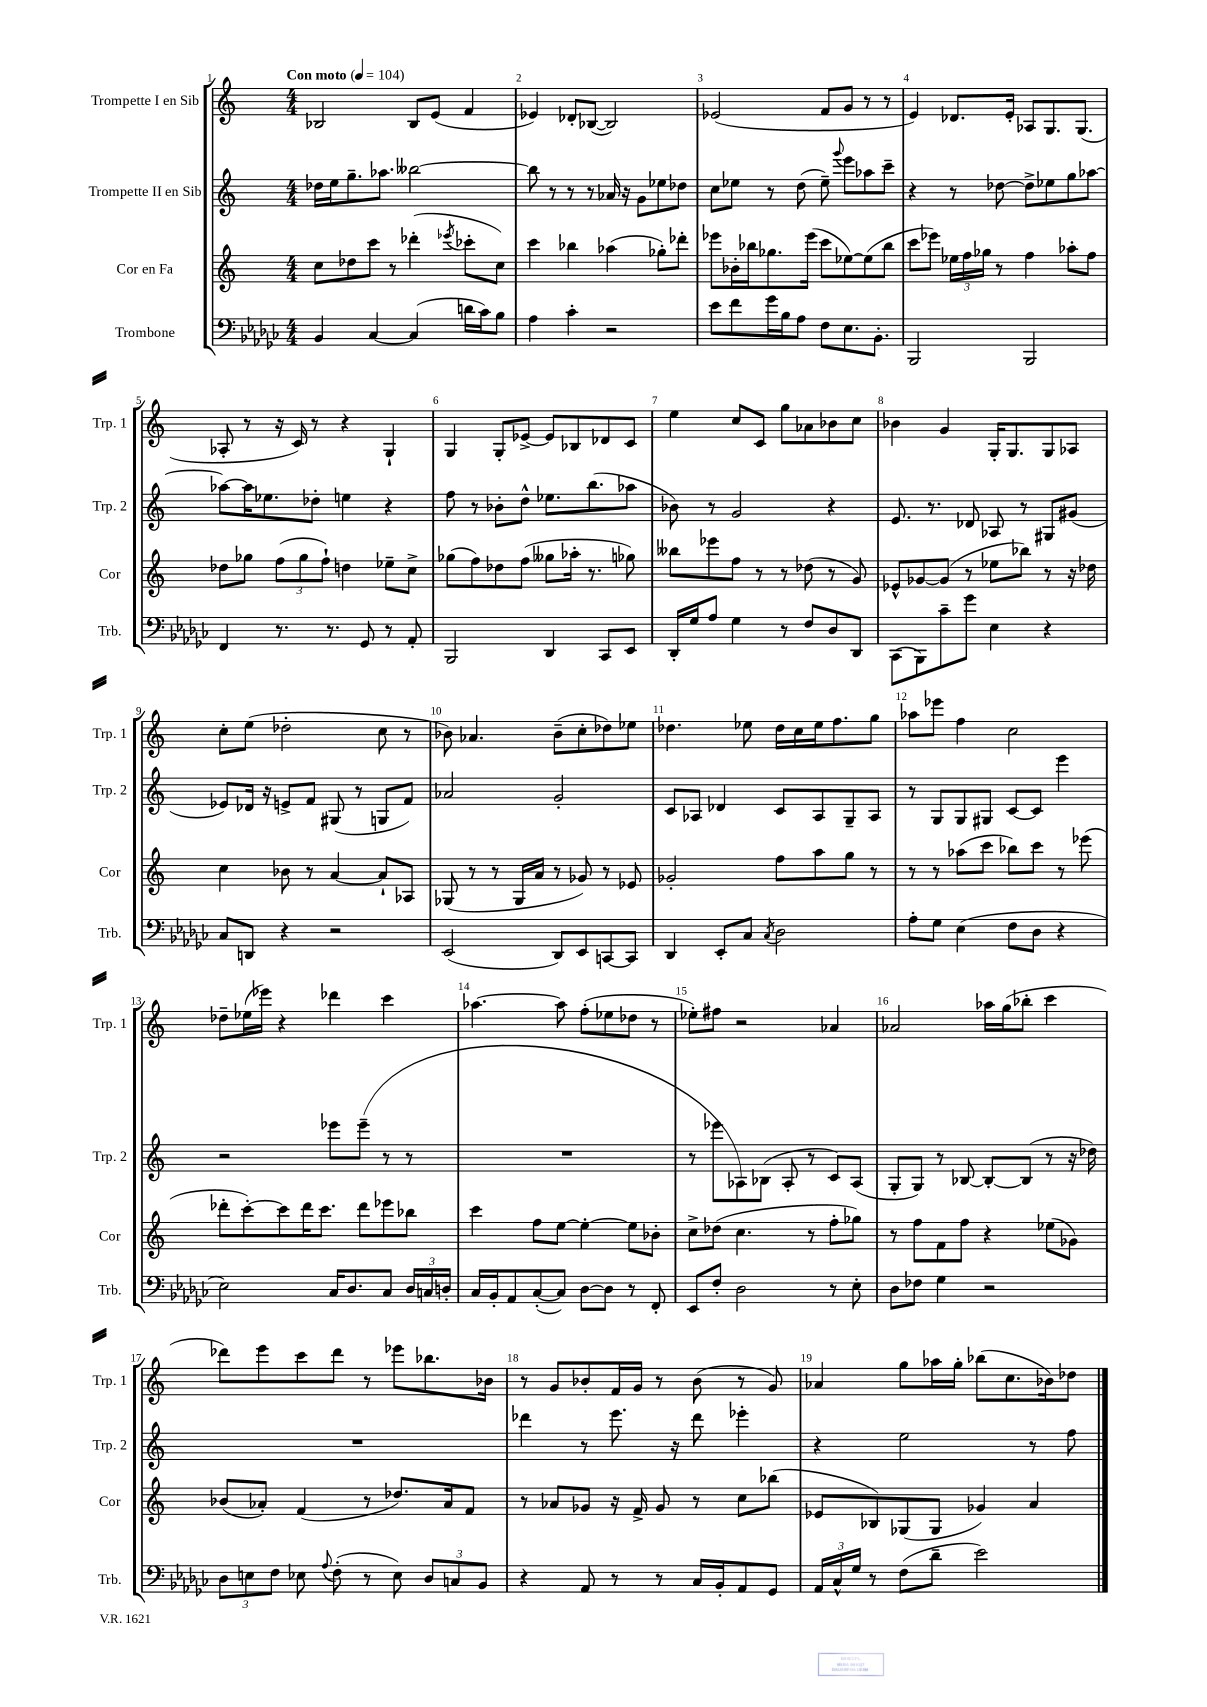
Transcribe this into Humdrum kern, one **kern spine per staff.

**kern	**kern	**kern	**kern
*staff4	*staff3	*staff2	*staff1
*clefF4	*clefG2	*clefG2	*clefG2
*k[b-e-a-d-g-c-]	*k[]	*k[]	*k[]
*M4/4	*M4/4	*M4/4	*M4/4
*MM104	*MM104	*MM104	*MM104
4BB-	8cc	16dd-	2B-
.	.	16ee	.
.	8dd-	8.gg~	.
[4C-	8ccc	.	.
.	.	8.aa-	.
.	8r	.	.
(4C-]	(4ddd-'	[2bb--	8B-
.	.	.	(8e
.	8qeee-	.	.
16d	8ccc-'	.	4f
16c-)	.	.	.
8B-	8cc)	.	.
=	=	=	=
4A-	4ccc	8bb--]	4e-)
.	.	8r	.
4c-'	4bb-	8r	8d-'
.	.	8r	([8B-
2r	(4aa-	16a-	2B-])
.	.	16r	.
.	.	8g	.
.	8gg-')	8ee-	.
.	8ddd-'	8dd-	.
=	=	=	=
8e-	8eee-	8cc	(2e-
8f	16b-'	8ee-	.
.	16bb-	.	.
16g-	8.gg-	8r	.
16B-	.	.	.
8A-	.	(8dd	.
.	(16eee-	.	.
8F	8ccc	8ee-~)	8f
.	.	8qqggg	.
8.E-	[8ee-)	8eee	8g
.	(8ee-]	8aa-	8r
8.BB-'	.	.	.
.	8bb-	8ccc~	8r
=	=	=	=
2BBB-	8ccc	4r	4e)
.	8eee-)	.	.
.	24ee-	8r	8.d-
.	24ff	.	.
.	24gg-	.	.
.	8r	[8dd-	.
.	.	.	16e'
2BBB-	4ff	8dd-^]	8A-
.	.	8ee-	8.G
.	8aa-'	8gg	.
.	.	.	(8.G
.	8ff	[8aa-	.
=	=	=	=
4FF	8dd-	8aa-_	8A-'
.	8gg-	16aa-]	8r
.	.	8.ee-	.
8.r	(12ff	.	16r
.	.	.	16c)
.	12gg-	.	.
.	.	8dd-'	8r
.	12ff`)	.	.
8.r	.	.	.
.	4dd	4ee	4r
8GG-	.	.	.
8r	8ee-~	4r	4G`
8AA-'	8cc^	.	.
=	=	=	=
2BBB-	(8gg-	8ff	4G
.	8ff)	8r	.
.	8dd-	8b-'	8G'
.	(8ff	8dd^^	[8e-^
4DD-	8gg--	8.ee-	8e-]
.	16aa-'	.	8B-
.	8.r	(8.bb	.
8CC-	.	.	8d-
8EE-	8gg-)	8aa-	8c
=	=	=	=
16DD-'	8bb--	8b-)	4ee
16G-	.	.	.
8A-	8eee-	8r	.
4G-	8ff	2g	8cc
.	8r	.	8c
8r	8r	.	8gg
8F	(8dd-	.	8a-
8D-	8r	4r	8b-
8DD-	8g)	.	8cc
=	=	=	=
(8CC-	8e-^^	8.e	4b-
8BBB-)	[8g-	.	.
.	.	8.r	.
8c-~	(8g-]	.	4g
8g-	8r	8d-	.
4E-	8ee-	8A-	16G'
.	.	.	8.G
.	8bb-)	8r	.
4r	8r	8G#	8G
.	16r	(8g#	8A-
.	16dd-	.	.
=	=	=	=
8C-	4cc	8e-)	8cc'
8DD	.	16d-	(8ee
.	.	16r	.
4r	8b-	8e^	2dd-'
.	8r	8f	.
2r	[4a	(8G#	.
.	.	8r	.
.	8a`]	8G	8cc
.	8A-	8f)	8r
=	=	=	=
(2EE-	(8G-	2a-	8b-)
.	8r	.	4.a-
.	8r	.	.
.	16G-	.	.
.	16a	.	.
8DD-)	8r	2g'	(8b-~
8EE-	8g-)	.	8cc'
[8CC	8r	.	8dd-)
8CC]	8e-	.	8ee-
=	=	=	=
4DD-	2g-'	8c	4.dd-
.	.	8A-	.
8EE-'	.	4d-	.
8C-	.	.	8ee-
8qC-	.	.	.
2D-	8ff	8c	16dd-
.	.	.	16cc
.	8aa	8A-	16ee-
.	.	.	8.ff
.	8gg	8G~	.
.	8r	8A-	8gg
=	=	=	=
8A-'	8r	8r	8aa-
8G-	8r	8G	8eee-
(4E-	(8aa-	8G	4ff
.	8ccc	8G#	.
8F	8bb-)	[8c	2cc
8D-	8ccc	8c]	.
4r	8r	4eee	.
.	(8eee-	.	.
=	=	=	=
2E-)	8ddd-'	2r	8dd-~
.	[8ccc')	.	(16ee-
.	.	.	16eee-)
.	8ccc]	.	4r
.	16ddd-	.	.
.	8.ccc	.	.
16C-	.	8eee-	4ddd-
8.D-	.	.	.
.	8ddd-	(8eee-~	.
8C-	8eee-	8r	4ccc
24D-	8bb-	8r	.
24C	.	.	.
24D'	.	.	.
=	=	=	=
16C-	4ccc	1r	[4.aa-
16BB-'	.	.	.
8AA-	.	.	.
([8C-'	8ff	.	.
8C-])	[8ee	.	8aa-]
[8D-	4ee'_	.	(8ff'
8D-]	.	.	8ee-
8r	8ee]	.	8dd-
8FF'	8b-'	.	8r
=	=	=	=
8EE-	8cc^	8r	8ee-')
8F'	(8dd-	8eee-	8ff#
2D-	4.cc	8A-)	2r
.	.	(8B-	.
.	.	8A-'	.
.	8r	8r	.
8r	8ff'	8c)	4a-
8E-'	8gg-)	(8A-	.
=	=	=	=
8D-	8r	8G'	2a-
8F-	8ff	8G)	.
4G-	8f	8r	.
.	8ff	[8B-	.
2r	4r	8B-'_	16aa-
.	.	.	(16gg
.	.	(8B-]	8bb-'
.	(8ee-	8r	4ccc
.	8g-)	16r	.
.	.	16dd-)	.
=	=	=	=
12D-	(8b-	1r	8ddd-)
12E	.	.	.
.	8a-')	.	8eee
12F	.	.	.
8E-	(4f	.	8ccc
8qqA-	.	.	.
(8F'	.	.	8ddd-
8r	8r	.	8r
8E-)	8.dd-)	.	8eee-
12D-	.	.	8.bb-
.	16a-	.	.
12C	.	.	.
.	8f	.	.
12BB-	.	.	.
.	.	.	16b-
=	=	=	=
4r	8r	4ddd-	8r
.	8a-	.	8g
8AA-	8g-	8r	8b-'
8r	16r	8.eee	16f
.	16f^	.	16g
8r	8g-	.	8r
.	.	16r	.
16C-	8r	8ddd-	(8b-
16BB-'	.	.	.
8AA-	8cc	4eee-'	8r
8GG-	(8bb-	.	8g)
=	=	=	=
24AA-	8e-	4r	4a-
24C-^^	.	.	.
24G-	.	.	.
8r	8B-)	.	.
(8F	(8G-	2ee	8gg
8d-~	8G-	.	16aa-
.	.	.	16gg'
2e-)	4g-)	.	(8bb-
.	.	.	8.cc
.	4a	8r	.
.	.	.	16b-)
.	.	8ff	8dd-
==	==	==	==
*-	*-	*-	*-
